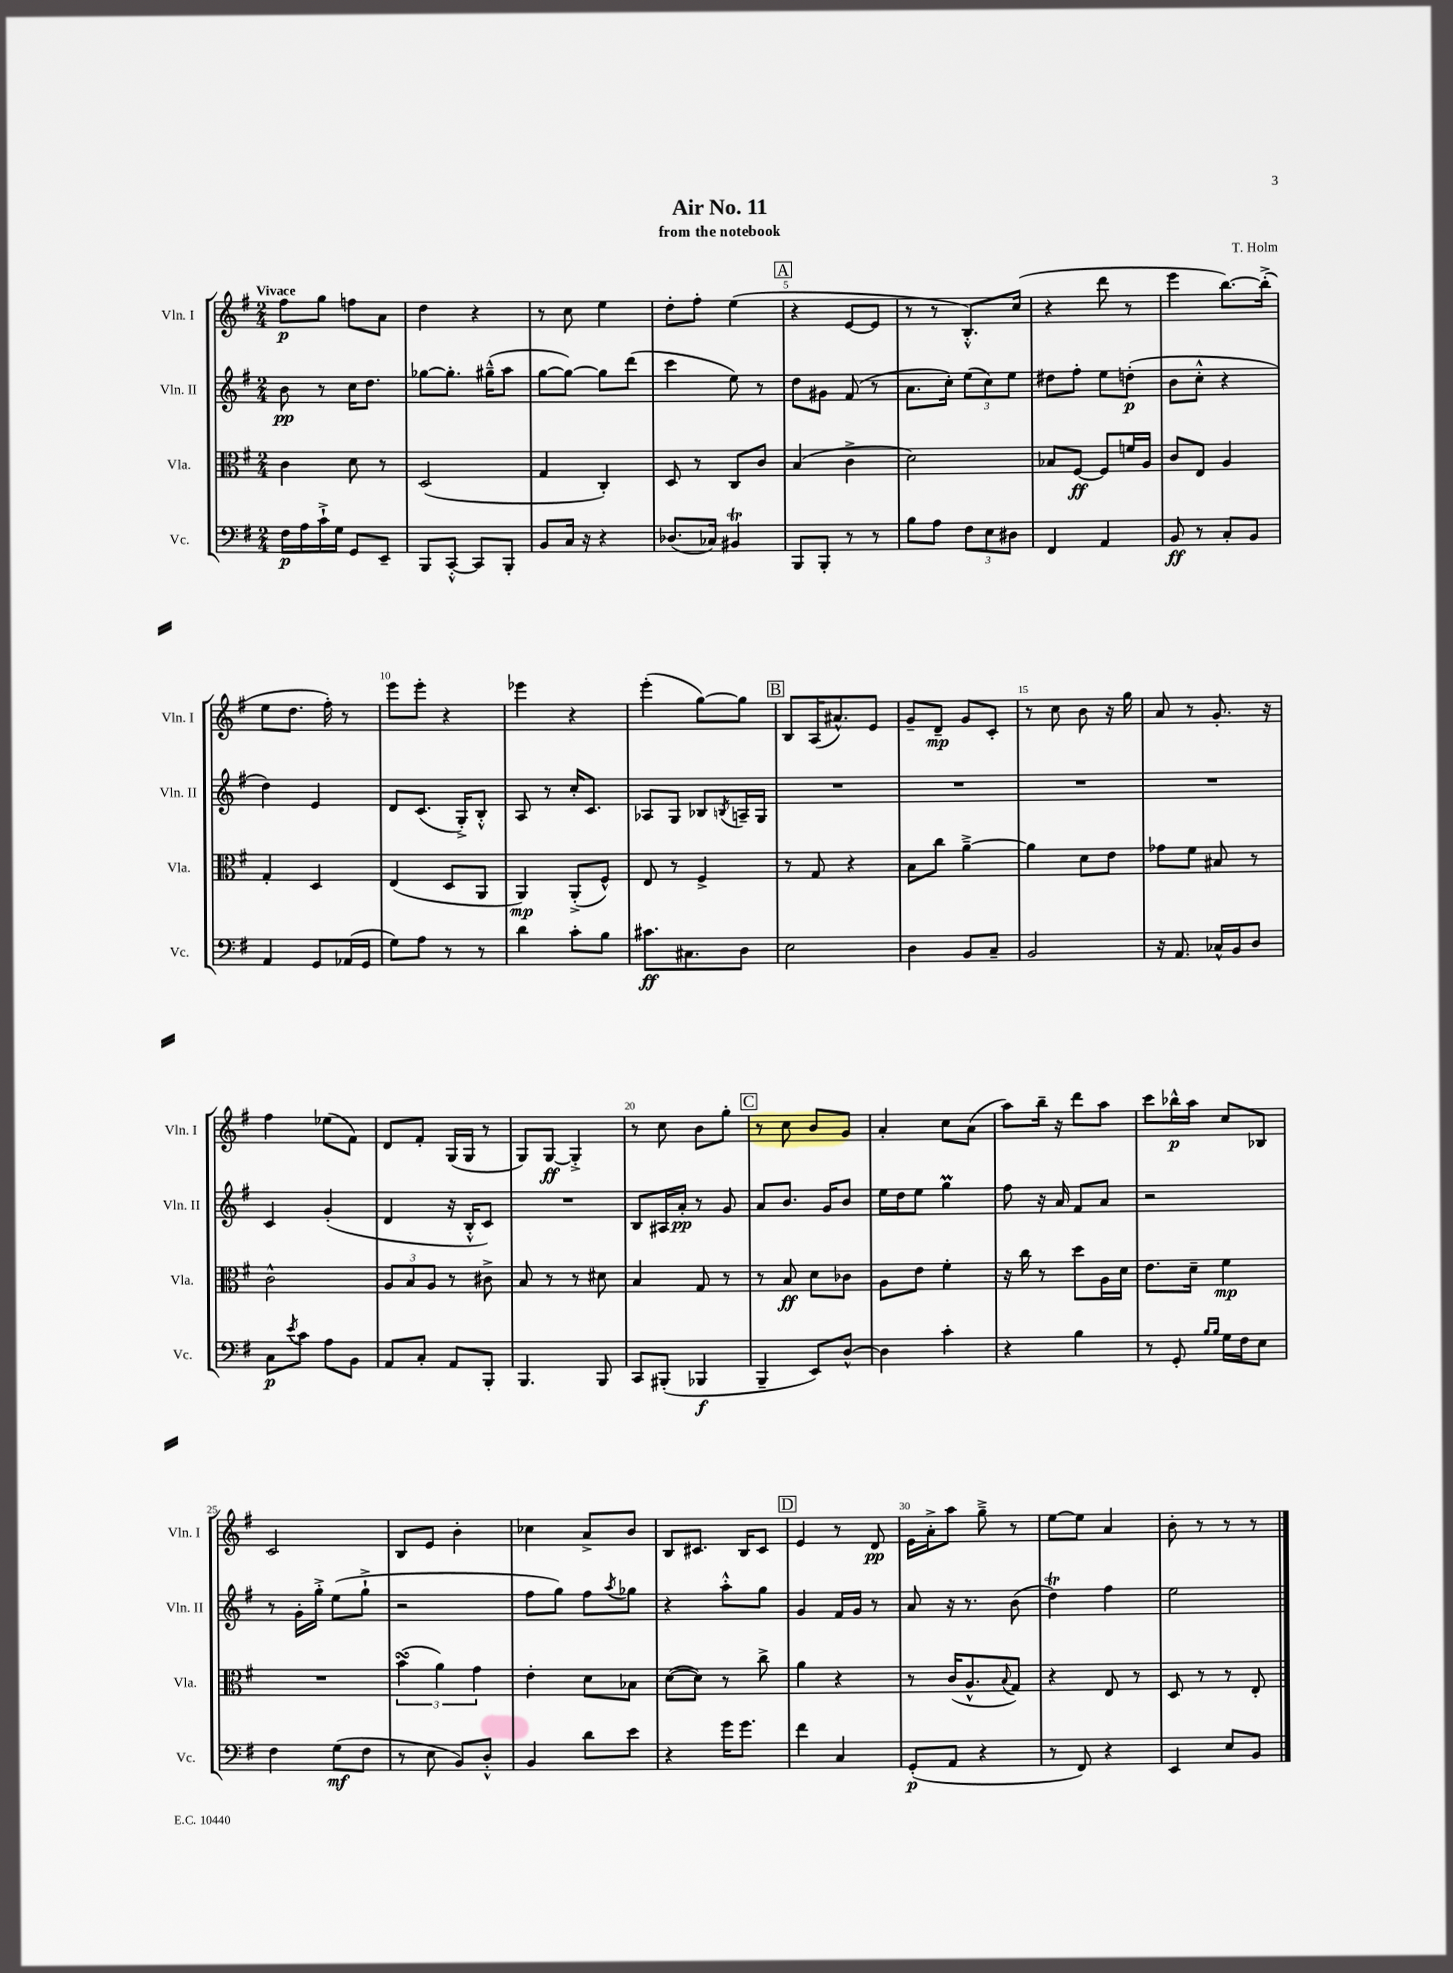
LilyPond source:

\header { title = "Air No. 11" composer = "T. Holm" subtitle = "from the notebook" }
<<
\new StaffGroup <<
\new Staff = "s0" \with { instrumentName = "Vln. I" shortInstrumentName = "Vln. I" } {
    \clef treble \key g \major \numericTimeSignature \time 2/4 \tempo "Vivace"
    fis''8\p g''8 f''8 a'8 |
    d''4 r4 |
    r8 c''8 e''4 |
    d''8-. fis''8-. e''4( |
    \mark \markup { \box "A" } r4 e'8~ e'8 |
    r8 r8 b8.-.-^) c''16( |
    r4 d'''8 r8 |
    e'''4 b''8.~) b''16-.->( |
    e''8 d''8. fis''16-.) r8 |
    e'''8 e'''8-. r4 |
    ees'''4 r4 |
    e'''4-.( g''8~) g''8 |
    \mark \markup { \box "B" } b8 a16( ais'8.-^) e'8 |
    g'8-- d'8--\mp g'8 c'8-. |
    r8 c''8 b'8 r16 g''16 |
    a'8 r8 g'8.-. r16 |
    fis''4 ees''8( fis'8) |
    d'8 fis'8-. g16( g16 r8 |
    g8) g8~\ff g4-.-> |
    r8 c''8 b'8 g''8-. |
    \mark \markup { \box "C" } r8 c''8 b'8 g'8 |
    a'4-. c''8 a'8( |
    a''8) b''16-- r16 d'''8 a''8 |
    c'''8 bes''16-^\p a''16 c''8 bes8 |
    c'2 |
    b8 e'8 b'4-. |
    ces''4 a'8-> b'8 |
    b8 cis'8. b16 cis'8 |
    \mark \markup { \box "D" } e'4 r8 d'8\pp |
    e'16 a'16-.-> a''8 g''8---> r8 |
    e''8~ e''8 a'4 |
    b'8-. r8 r8 r8 \bar "|." |
}
\new Staff = "s1" \with { instrumentName = "Vln. II" shortInstrumentName = "Vln. II" } {
    \clef treble \key g \major \numericTimeSignature \time 2/4
    b'8\pp r8 c''16 d''8. |
    ges''8~ ges''8.-. gis''16---^( a''8 |
    g''8~ g''8~) g''8 d'''8( |
    c'''4 e''8) r8 |
    \mark \markup { \box "A" } d''8 gis'8 fis'8( r8 |
    a'8. c''16-.) \tuplet 3/2 { e''8( c''8) e''8 } |
    dis''8 fis''8-. e''8 d''8-.\p( |
    b'8 c''8-.-^ r4 |
    d''4) e'4 |
    d'8 c'8.( g16-.->) b8-.-^ |
    a8 r8 c''16-. c'8. |
    aes8 g8 bes8 \acciaccatura { b8 } a16-- g16 |
    \mark \markup { \box "B" } R2 |
    R2 |
    R2 |
    R2 |
    c'4 g'4-.( |
    d'4 r16 b16-.-^ c'8) |
    R2 |
    b8 ais16 a'16-.\pp r8 g'8 |
    \mark \markup { \box "C" } a'8 b'8. g'16 b'8 |
    e''16 d''16 e''8 g''4\prall |
    fis''8 r16 a'16 fis'8 a'8 |
    r2 |
    r8 g'16-. g''16-.-> e''8( g''8-!-> |
    r2 |
    fis''8 g''8) fis''8 \acciaccatura { a''8 } ges''8 |
    r4 a''8-.-^ g''8 |
    \mark \markup { \box "D" } g'4 fis'16 g'16 r8 |
    a'8 r16 r8. b'8( |
    d''4\trill) fis''4 |
    e''2 \bar "|." |
}
\new Staff = "s2" \with { instrumentName = "Vla." shortInstrumentName = "Vla." } {
    \clef alto \key g \major \numericTimeSignature \time 2/4
    c'4 d'8 r8 |
    d2( |
    g4 c4-.) |
    d8 r8 c8 c'8 |
    \mark \markup { \box "A" } b4( c'4-> |
    d'2) |
    bes8 fis8~\ff fis8 f'16 a16 |
    c'8 e8 a4 |
    g4-. d4 |
    e4( d8 a,8 |
    a,4\mp) a,8-.->( fis8-^) |
    e8 r8 fis4-> |
    \mark \markup { \box "B" } r8 g8 r4 |
    b8 c''8 a'4~---> |
    a'4 d'8 e'8 |
    ges'8 fis'8 bis8 r8 |
    c'2-^ |
    \tuplet 3/2 { a8 b8 a8 } r8 cis'8-> |
    b8 r8 r8 dis'8 |
    b4 g8 r8 |
    \mark \markup { \box "C" } r8 b8\ff d'8 ces'8 |
    a8 e'8 fis'4-. |
    r16 c''16 r8 d''8 a16 d'16 |
    e'8. d'16-- fis'4\mp |
    R2 |
    \tuplet 3/2 { b'4\turn( a'4) g'4 } |
    e'4-. d'8 bes8 |
    d'8~( d'8) r8 c''8-> |
    \mark \markup { \box "D" } a'4 r4 |
    r8 c'16( a8.-^ \appoggiatura { b8 } g8) |
    r4 e8 r8 |
    d8 r8 r8 e8-. \bar "|." |
}
\new Staff = "s3" \with { instrumentName = "Vc." shortInstrumentName = "Vc." } {
    \clef bass \key g \major \numericTimeSignature \time 2/4
    fis16\p a16 c'16-!-> g16 g,8 e,8-- |
    b,,8 c,8~-.-^ c,8 b,,8-. |
    b,8 c16 r16 r4 |
    des8.( ces16) bis,4\trill |
    \mark \markup { \box "A" } b,,8 b,,8-. r8 r8 |
    b8 a8 \tuplet 3/2 { fis8 e8 dis8 } |
    fis,4 a,4 |
    b,8\ff r8 c8-. b,8 |
    a,4 g,8 aes,16( g,16 |
    g8) a8 r8 r8 |
    d'4 c'8-. b8 |
    cis'8.\ff cis8. d8 |
    \mark \markup { \box "B" } e2 |
    d4 b,8 c8-- |
    b,2 |
    r16 a,8. ces16-^ b,16 d8 |
    c8\p \acciaccatura { e'8 } c'8 a8 b,8 |
    a,8 c8-. a,8 b,,8-. |
    b,,4. b,,8 |
    c,8 bis,,8-.( bes,,4\f |
    \mark \markup { \box "C" } b,,4-- e,8) d8~-^ |
    d4 c'4-. |
    r4 b4 |
    r8 g,8-. \grace { b16 b16 } g16 fis16 e8 |
    fis4 g8\mf( fis8 |
    r8 e8 b,8) d8-.-^ |
    b,4 d'8 e'8 |
    r4 g'16 g'8. |
    \mark \markup { \box "D" } fis'4 c4 |
    g,8-.\p( a,8 r4 |
    r8 fis,8) r4 |
    e,4 e8 b,8 \bar "|." |
}
>>
>>
\layout { \context { \Score \override BarNumber.break-visibility = ##(#f #t #t) barNumberVisibility = #(every-nth-bar-number-visible 5) } }
